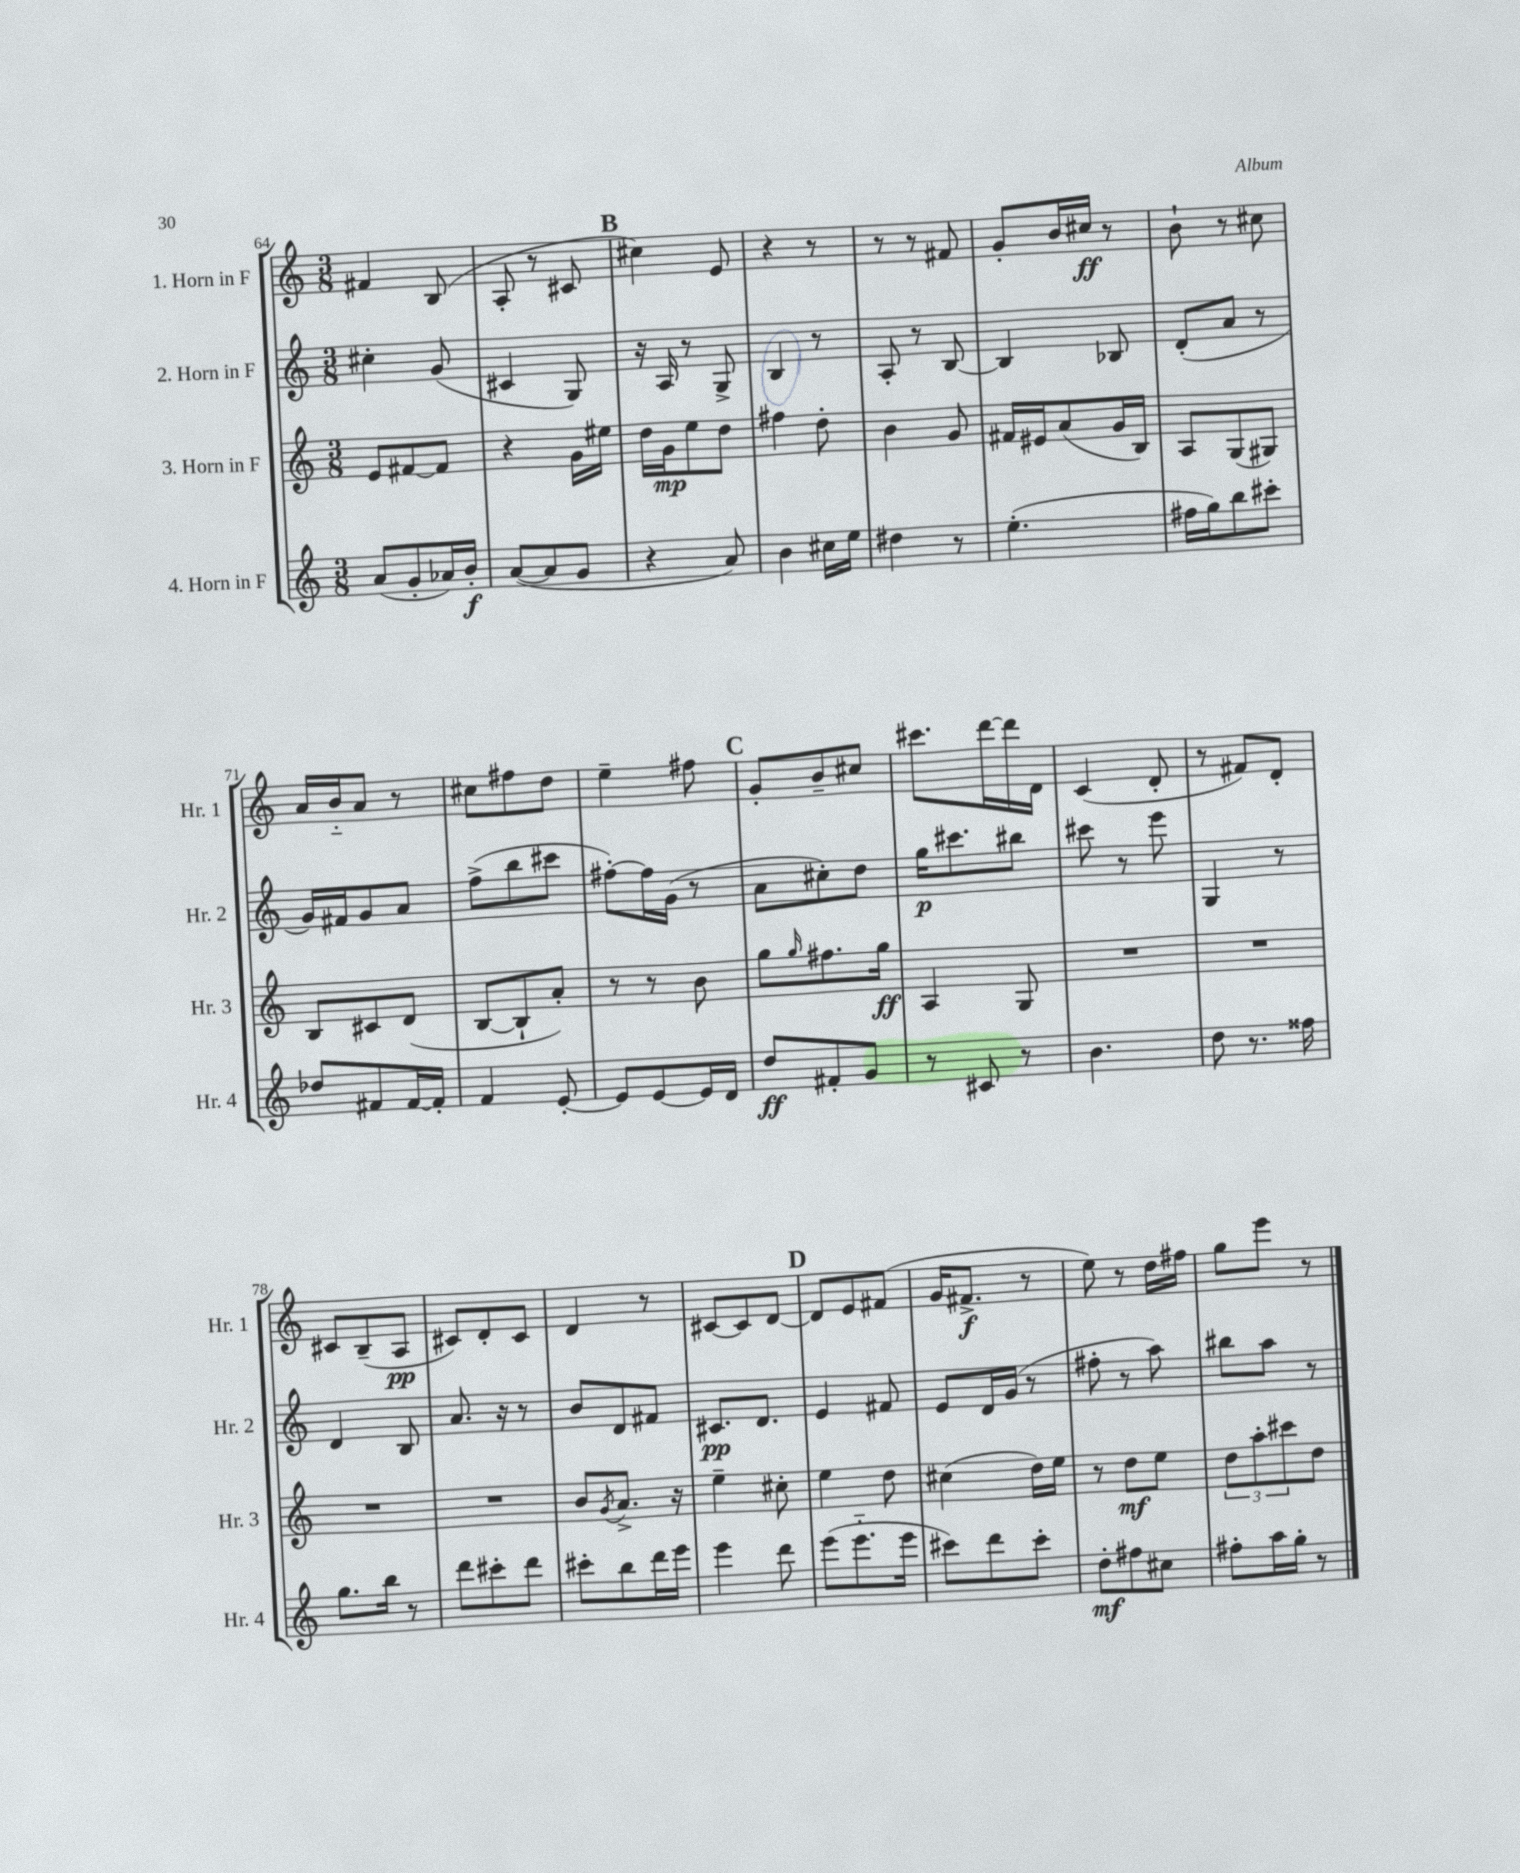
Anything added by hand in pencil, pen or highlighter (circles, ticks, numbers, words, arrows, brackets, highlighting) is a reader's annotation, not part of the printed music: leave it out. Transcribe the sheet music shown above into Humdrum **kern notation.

**kern	**dynam	**kern	**dynam	**kern	**dynam	**kern	**dynam
*part4	*part4	*part3	*part3	*part2	*part2	*part1	*part1
*staff4	*staff4	*staff3	*staff3	*staff2	*staff2	*staff1	*staff1
*I"4. Horn in F	*	*I"3. Horn in F	*	*I"2. Horn in F	*	*I"1. Horn in F	*
*I'Hr. 4	*	*I'Hr. 3	*	*I'Hr. 2	*	*I'Hr. 1	*
*clefG2	*	*clefG2	*	*clefG2	*	*clefG2	*
*k[]	*	*k[]	*	*k[]	*	*k[]	*
*M3/8	*	*M3/8	*	*M3/8	*	*M3/8	*
=64	=64	=64	=64	=64	=64	=64	=64
(8a/L	.	8e/L	.	4cc#X'\	.	4f#X/	.
8g'/	.	[8f#X/	.	.	.	.	.
16a-X/L)	.	8f#/J]	.	(8g/	.	(8B/	.
16b'/JJ	f	.	.	.	.	.	.
=65	=65	=65	=65	=65	=65	=65	=65
([8a/L	.	4r	.	4c#X/	.	8A'/	.
8a/]	.	.	.	.	.	8r	.
8g/J	.	16g\LL	.	8G/)	.	8c#X/	.
.	.	16ee#X\JJ	.	.	.	.	.
!!LO:REH:place=s1:t=B
=66	=66	=66	=66	=66	=66	=66	=66
4r	.	16dd\LL	.	16r	.	4cc#X\)	.
.	.	16g\J	mp	16A/	.	.	.
.	.	8ee\	.	8r	.	.	.
8a/)	.	8dd\J	.	8G^/	.	8e/	.
=67	=67	=67	=67	=67	=67	=67	=67
4b\	.	4ff#X\	.	4B/	.	4r	.
16cc#X\LL	.	8dd'\	.	8r	.	8r	.
16ee\JJ	.	.	.	.	.	.	.
=68	=68	=68	=68	=68	=68	=68	=68
4dd#X\	.	4b\	.	8A'/	.	8r	.
.	.	.	.	8r	.	8r	.
8r	.	8g/	.	[8B/	.	8f#X/	.
=69	=69	=69	=69	=69	=69	=69	=69
(4.ee'\	.	16f#X/LL	.	4B/]	.	8g'/L	.
.	.	16e#X/J	.	.	.	.	.
.	.	(8a/	.	.	.	16b/L	.
.	.	.	.	.	.	16cc#X/JJ	ff
.	.	16g/L	.	8B-X/	.	8r	.
.	.	16B/JJ)	.	.	.	.	.
=70	=70	=70	=70	=70	=70	=70	=70
16ff#X\LL	.	8A/L	.	(8d'/L	.	8b`\	.
16gg\J)	.	.	.	.	.	.	.
8bb\	.	(8G/	.	8a/J	.	8r	.
8ccc#X'\J	.	8G#X/J)	.	8r	.	8cc#X\	.
!!LO:LB:g=z
=71	=71	=71	=71	=71	=71	=71	=71
8dd-X/L	.	8B/L	.	16g/LL)	.	16a/LL	.
.	.	.	.	16f#X/J	.	16b/J	.
8f#X/	.	8c#X/	.	8g/	.	8a/J	.
[16f#/L	.	(8d/J	.	8a/J	.	8r	.
16f#'/JJ]	.	.	.	.	.	.	.
=72	=72	=72	=72	=72	=72	=72	=72
4f/	.	[8B/L	.	(8ff^\L	.	8cc#X\L	.
.	.	8B`/]	.	8bb\	.	8ff#X\	.
[8e'/	.	8a'/J)	.	8ccc#X\J	.	8dd\J	.
=73	=73	=73	=73	=73	=73	=73	=73
8e/L]	.	8r	.	[8ff#X'\L)	.	4ee~\	.
[8e/	.	8r	.	16ff#\L]	.	.	.
.	.	.	.	(16g\JJ	.	.	.
16e/L]	.	8b\	.	8r	.	8ff#X\	.
16d/JJ	.	.	.	.	.	.	.
!!LO:REH:place=s1:t=C
=74	=74	=74	=74	=74	=74	=74	=74
8dd/L	ff	8gg\L	.	8a\L	.	8g'/L	.
.	.	16qqgg/	.	.	.	.	.
8f#X'/	.	8.ff#X\	.	8cc#X'\)	.	8b~/	.
8g/J	.	.	.	8dd\J	.	8cc#X/J	.
.	.	16gg\Jk	ff	.	.	.	.
=75	=75	=75	=75	=75	=75	=75	=75
8r	.	4A/	.	16gg\KL	p	8.ccc#X\L	.
.	.	.	.	8.ccc#X\	.	.	.
8c#X/	.	.	.	.	.	.	.
.	.	.	.	.	.	[16ddd\L	.
8r	.	8G/	.	8bb#X\J	.	16ddd\]	.
.	.	.	.	.	.	16d\JJ	.
=76	=76	=76	=76	=76	=76	=76	=76
4.b\	.	4.r	.	8ccc#X\	.	(4c/	.
.	.	.	.	8r	.	.	.
.	.	.	.	8eee\	.	8d'/	.
=77	=77	=77	=77	=77	=77	=77	=77
8dd\	.	4.r	.	4G/	.	8r	.
8.r	.	.	.	.	.	8f#X/L)	.
.	.	.	.	8r	.	8d'/J	.
16ff##X\	.	.	.	.	.	.	.
!!LO:LB:g=z
=78	=78	=78	=78	=78	=78	=78	=78
8.gg\L	.	4.r	.	4d/	.	8c#X/L	.
.	.	.	.	.	.	(8B~/	.
16bb\Jk	.	.	.	.	.	.	.
8r	.	.	.	8B/	.	8A/J	pp
=79	=79	=79	=79	=79	=79	=79	=79
8ddd\L	.	4.r	.	8.a/	.	8c#X/L)	.
8ccc#X'\	.	.	.	.	.	8d'/	.
.	.	.	.	16r	.	.	.
8ddd\J	.	.	.	8r	.	8c#/J	.
=80	=80	=80	=80	=80	=80	=80	=80
8ccc#X'\L	.	8b/L	.	8b/L	.	4d/	.
.	.	8qg/	.	.	.	.	.
8bb\	.	8.a^/J	.	8d/	.	.	.
16ddd\L	.	.	.	8f#X/J	.	8r	.
16eee\JJ	.	16r	.	.	.	.	.
=81	=81	=81	=81	=81	=81	=81	=81
4eee\	.	4ee~\	.	8.c#X/L	pp	[8c#X/L	.
.	.	.	.	.	.	8c#/]	.
.	.	.	.	8.d/J	.	.	.
8ddd\	.	8cc#X'\	.	.	.	[8d/J	.
!!LO:REH:place=s1:t=D
=82	=82	=82	=82	=82	=82	=82	=82
(8eee\L	.	4ee\	.	4e/	.	8d/L]	.
8.eee\	.	.	.	.	.	8e/	.
.	.	8dd\	.	8f#X/	.	(8f#X/J	.
16eee\Jk	.	.	.	.	.	.	.
=83	=83	=83	=83	=83	=83	=83	=83
8ccc#X\L)	.	(4cc#X\	.	8e/L	.	16g/KL	.
.	.	.	.	.	.	8.f#X^/J	f
8ddd\	.	.	.	16d/L	.	.	.
.	.	.	.	(16g/JJ	.	.	.
8ccc#'\J	.	16dd\LL)	.	8r	.	8r	.
.	.	16ee\JJ	.	.	.	.	.
=84	=84	=84	=84	=84	=84	=84	=84
8dd'\L	mf	8r	.	8ff#X'\	.	8ee\)	.
8ff#X\	.	8dd\L	mf	8r	.	8r	.
8cc#X\J	.	8ee\J	.	8aa\)	.	16dd\LL	.
.	.	.	.	.	.	16ff#X\JJ	.
=85	=85	=85	=85	=85	=85	=85	=85
8ff#X'\L	.	12dd\L	.	8bb#X\L	.	8gg\L	.
.	.	12aa'\	.	.	.	.	.
16aa\L	.	.	.	8aa\J	.	8eee\J	.
.	.	12ccc#X\	.	.	.	.	.
16gg'\JJ	.	.	.	.	.	.	.
8r	.	8dd\J	.	8r	.	8r	.
==	==	==	==	==	==	==	==
*-	*-	*-	*-	*-	*-	*-	*-
